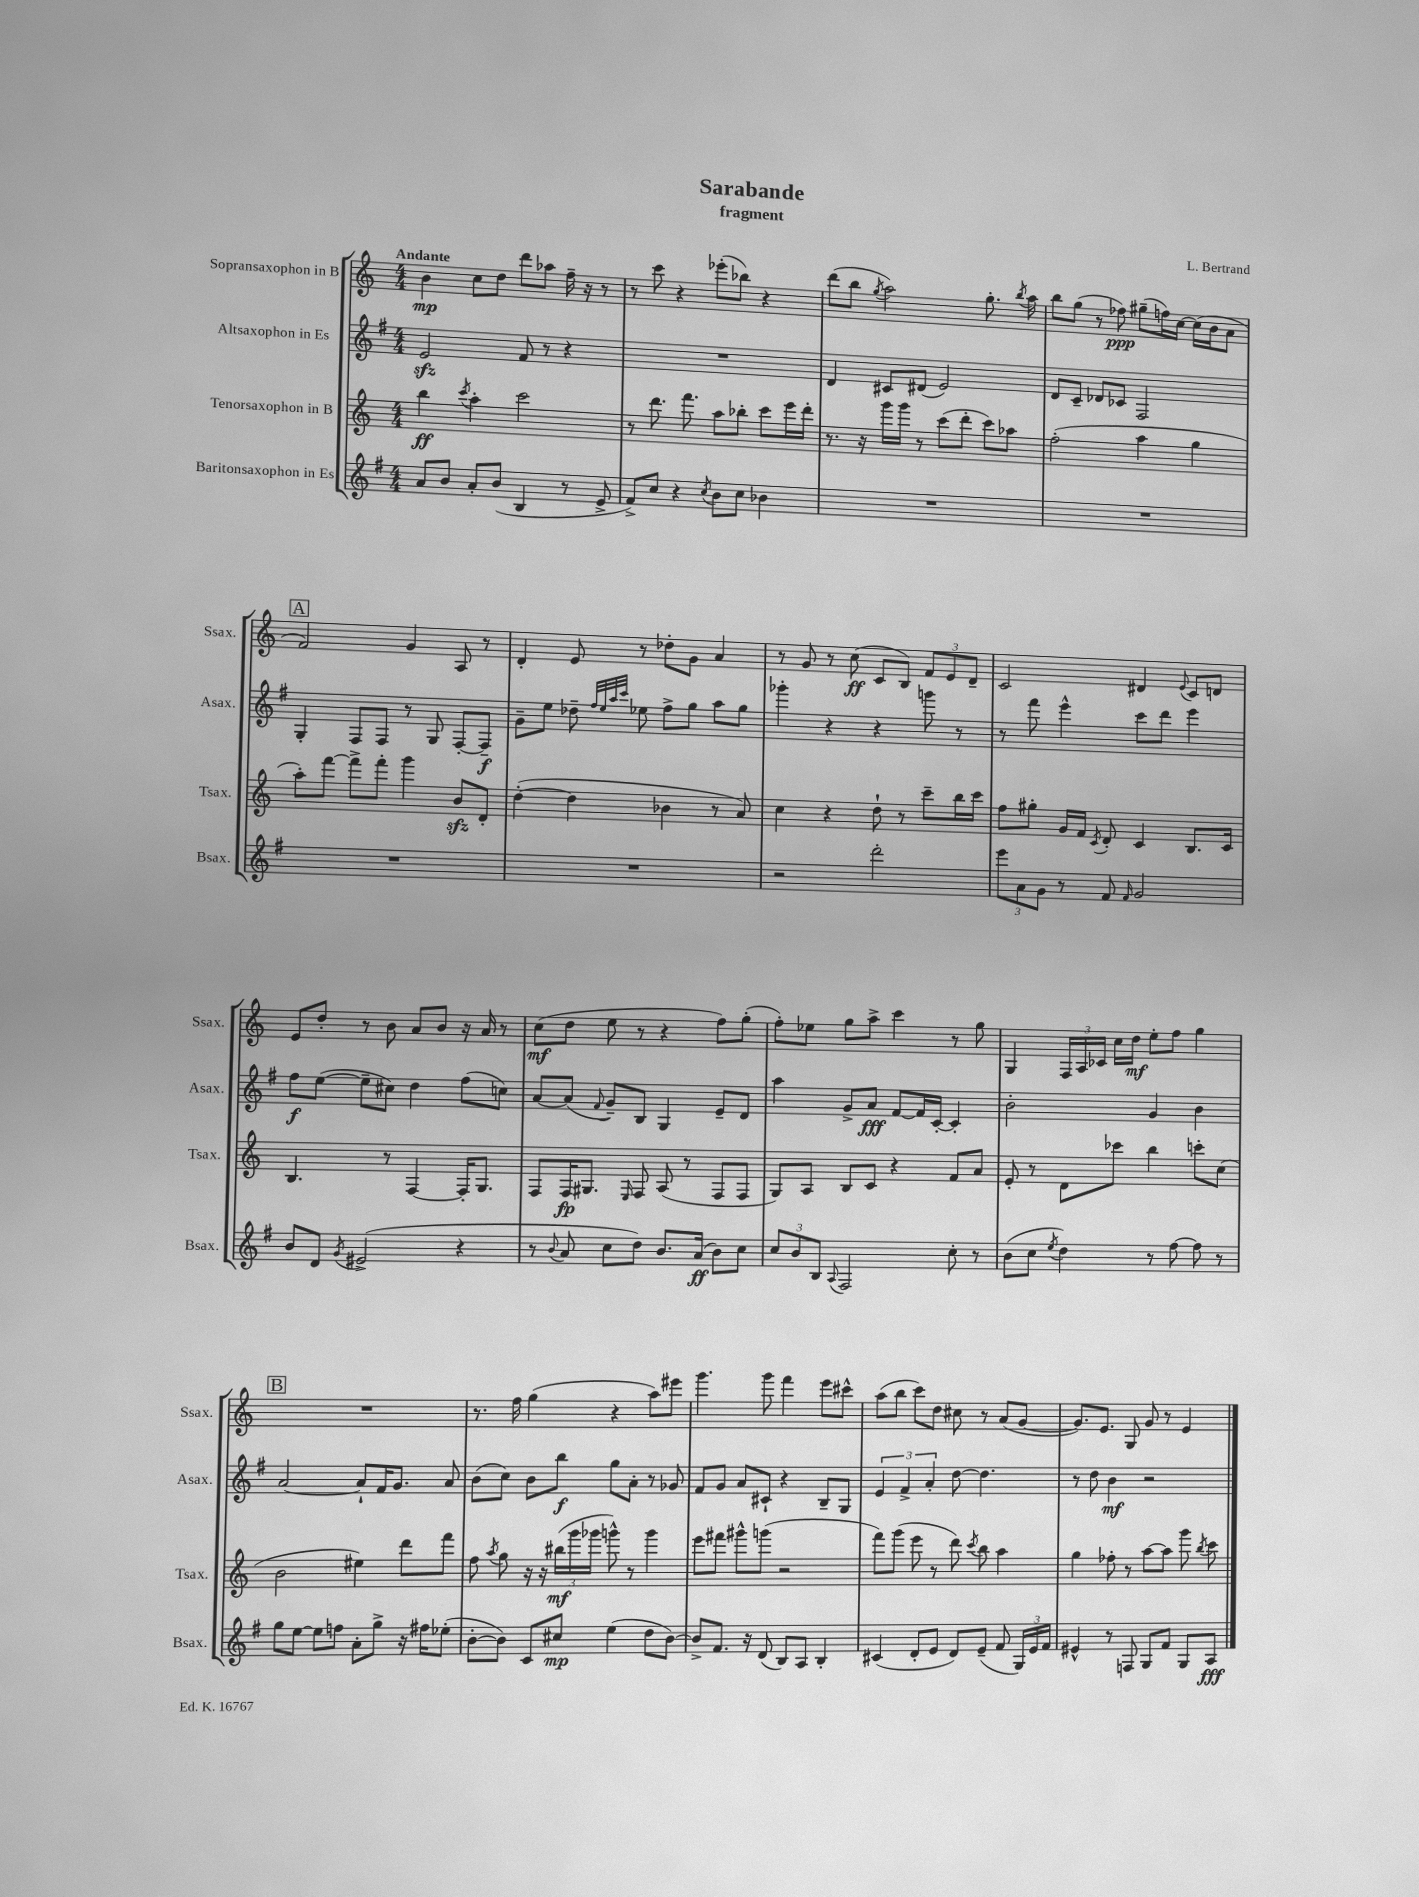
\header { title = "Sarabande" composer = "L. Bertrand" subtitle = "fragment" }
<<
\new StaffGroup <<
\new Staff = "s0" \with { instrumentName = "Sopransaxophon in B" shortInstrumentName = "Ssax." } {
    \clef treble \key c \major \numericTimeSignature \time 4/4 \tempo "Andante"
    \autoBeamOff b'4\mp c''8[ d''8] d'''8[ aes''8] f''16-- r16 r8 |
    r8 c'''8 r4 ees'''8[-.( bes''8]) r4 |
    d'''8[( b''8] \acciaccatura { g''8 } a''2) g''8.-. \acciaccatura { b''8 } a''16 |
    b''8[ g''8]( r8 fes''8\ppp) gis''8[--( f''16) c''16]~ c''16[( b'16 a'8] |
    \mark \markup { \box "A" } f'2) g'4 a8 r8 |
    d'4-. e'8 r8 des''8[-. g'8] a'4 |
    r8 g'8 r8 c''8\ff( c'8[ b8]) \tuplet 3/2 { f'8[ e'8 d'8]-- } |
    c'2 dis'4 \appoggiatura { e'8 } c'8[ d'8] |
    e'8[ d''8]-. r8 b'8 a'8[ b'8] r16 a'16 r8 |
    c''8[\mf( d''8] e''8 r8 r4 f''8[) g''8]-.( |
    f''8[-.) ees''8] g''8[ a''8]-> c'''4 r8 g''8 |
    g4 \tuplet 3/2 { f16[ a16 ces'16] } c''16[ d''16]\mf e''8[-. f''8] g''4 |
    \mark \markup { \box "B" } R1 |
    r8. f''16 g''4( r4 a''8[) eis'''8] |
    g'''4. g'''8 f'''4 e'''8[ cis'''8]-^ |
    a''8[( b''8] c'''8[) d''8] cis''8 r8 a'8[( g'8]~ |
    g'8.[) e'8.] g8 g'8 r8 e'4 \bar "|." |
}
\new Staff = "s1" \with { instrumentName = "Altsaxophon in Es" shortInstrumentName = "Asax." } {
    \clef treble \key g \major \numericTimeSignature \time 4/4
    \autoBeamOff e'2\sfz fis'8 r8 r4 |
    R1 |
    d'4 cis'8[ dis'8]( e'2) |
    d'8[ c'8]-- des'8[ ces'8] fis2 |
    \mark \markup { \box "A" } g4-. fis8[ fis8] r8 g8 fis8[~-. fis8]--\f |
    g'8[-- e''8] des''8-- \grace { fis''32[ e''32 a''32 c'''32] } ees''8 fis''8[-> g''8] a''8[ g''8] |
    ges'''4-. r4 r4 g'''8 r8 |
    r8 fis'''8 e'''4-^ c'''8[ d'''8] e'''4 |
    fis''8[\f e''8]~( e''8[-- cis''8]) d''4 fis''8[( c''8]) |
    a'8[~ a'8]( \appoggiatura { fis'8 } g'8[--) b8] g4 e'8[-- d'8] |
    a''4 g'8[-> a'8]\fff fis'8[~ fis'16 c'16]~-. c'4-. |
    b'2-. g'4 b'4 |
    \mark \markup { \box "B" } a'2~ a'8[-! fis'16 g'8.] a'8 |
    b'8[( c''8]) b'8[ b''8]\f g''8[ a'8]-. r8 ges'8 |
    fis'8[ g'8] a'8[ cis'8]-! r4 b8[-- g8] |
    \tuplet 3/2 { e'4 fis'4-> a'4-. } d''8~ d''4. |
    r8 d''8 b'4\mf r2 \bar "|." |
}
\new Staff = "s2" \with { instrumentName = "Tenorsaxophon in B" shortInstrumentName = "Tsax." } {
    \clef treble \key c \major \numericTimeSignature \time 4/4
    \autoBeamOff b''4\ff \acciaccatura { c'''8 } a''4-. c'''2 |
    r8 d'''8. f'''8. a''8[ bes''8]-. c'''8[ e'''16 d'''16]-. |
    r8. r16 g'''16[ g'''16] r8 c'''8[( d'''8]-. c'''8[) aes''8] |
    f''2-.( a''4 g''4 |
    \mark \markup { \box "A" } a''8[-.) f'''8]~ f'''8[-> f'''8]-. g'''4 b'8[\sfz d'8]-. |
    d''4~-.( d''4 bes'4 r8 a'8) |
    c''4 r4 d''8-! r8 c'''8[-- b''16 c'''16] |
    f''8[ gis''8]-. g'16[ f'16] \acciaccatura { c'8 } d'8-. c'4 b8.[ c'16] |
    b4. r8 f4~ f16[-. g8.] |
    f8[ f16\fp gis8.] \grace { e16 } f8 a8( r8 f8[ f8] |
    g8[) a8] b8[ c'8] r4 f'8[ a'8] |
    e'8-. r8 d'8[ ces'''8] b''4 c'''8[-. c''8]( |
    \mark \markup { \box "B" } b'2 eis''4) d'''8[ f'''8] |
    f''8 \acciaccatura { a''8 } g''8 r16 r16 \tuplet 3/2 { bis''16[\mf( g'''16 ges'''16] } g'''8-^) r8 g'''4 |
    e'''8[ fis'''8] gis'''8[-^ g'''8]( r2 |
    f'''8[) g'''8]( e'''8 r8 d'''8) \acciaccatura { c'''8 } b''8 a''4 |
    g''4 fes''8-. r8 a''8[~ a''8] g'''8 \acciaccatura { b''8 } c'''8 \bar "|." |
}
\new Staff = "s3" \with { instrumentName = "Baritonsaxophon in Es" shortInstrumentName = "Bsax." } {
    \clef treble \key g \major \numericTimeSignature \time 4/4
    \autoBeamOff a'8[ b'8] a'8[-. b'8]( b4 r8 e'8-> |
    fis'8[->) c''8] r4 \acciaccatura { c''8 } b'8[ c''8] bes'4 |
    R1 |
    R1 |
    \mark \markup { \box "A" } R1 |
    R1 |
    r2 d'''2-. |
    \tuplet 3/2 { e'''8[ a'8 g'8] } r8 fis'8 \grace { fis'16 } g'2 |
    b'8[ d'8] \acciaccatura { g'8 } eis'2->( r4 |
    r8 \appoggiatura { b'8 } a'8 c''8[ d''8]) b'8.[ a'16]\ff( b'8[) c''8] |
    \tuplet 3/2 { c''8[ b'8 b8] } \appoggiatura { a8 } fis2 c''8-. r8 |
    b'8[( c''8] \acciaccatura { e''8 } d''4) r8 fis''8~ fis''8 r8 |
    \mark \markup { \box "B" } g''8[ e''8]~ e''8[ f''8] a'8[-. g''8]-> r16 fis''16[ ees''8]-.( |
    b'8[~-. b'8]) c'8[ cis''8]\mp e''4( d''8[ b'8]~) |
    b'8[-> fis'8.] r16 d'8( b8[) a8] b4-. |
    cis'4( d'8[-. e'8] d'8[) e'8]--( fis'8 \tuplet 3/2 { g16[) e'16 fis'16] } |
    eis'4-^ r8 f8 g8[ fis'8] g8[ a8]\fff \bar "|." |
}
>>
>>
\layout { \context { \Score \remove "Bar_number_engraver" } }
